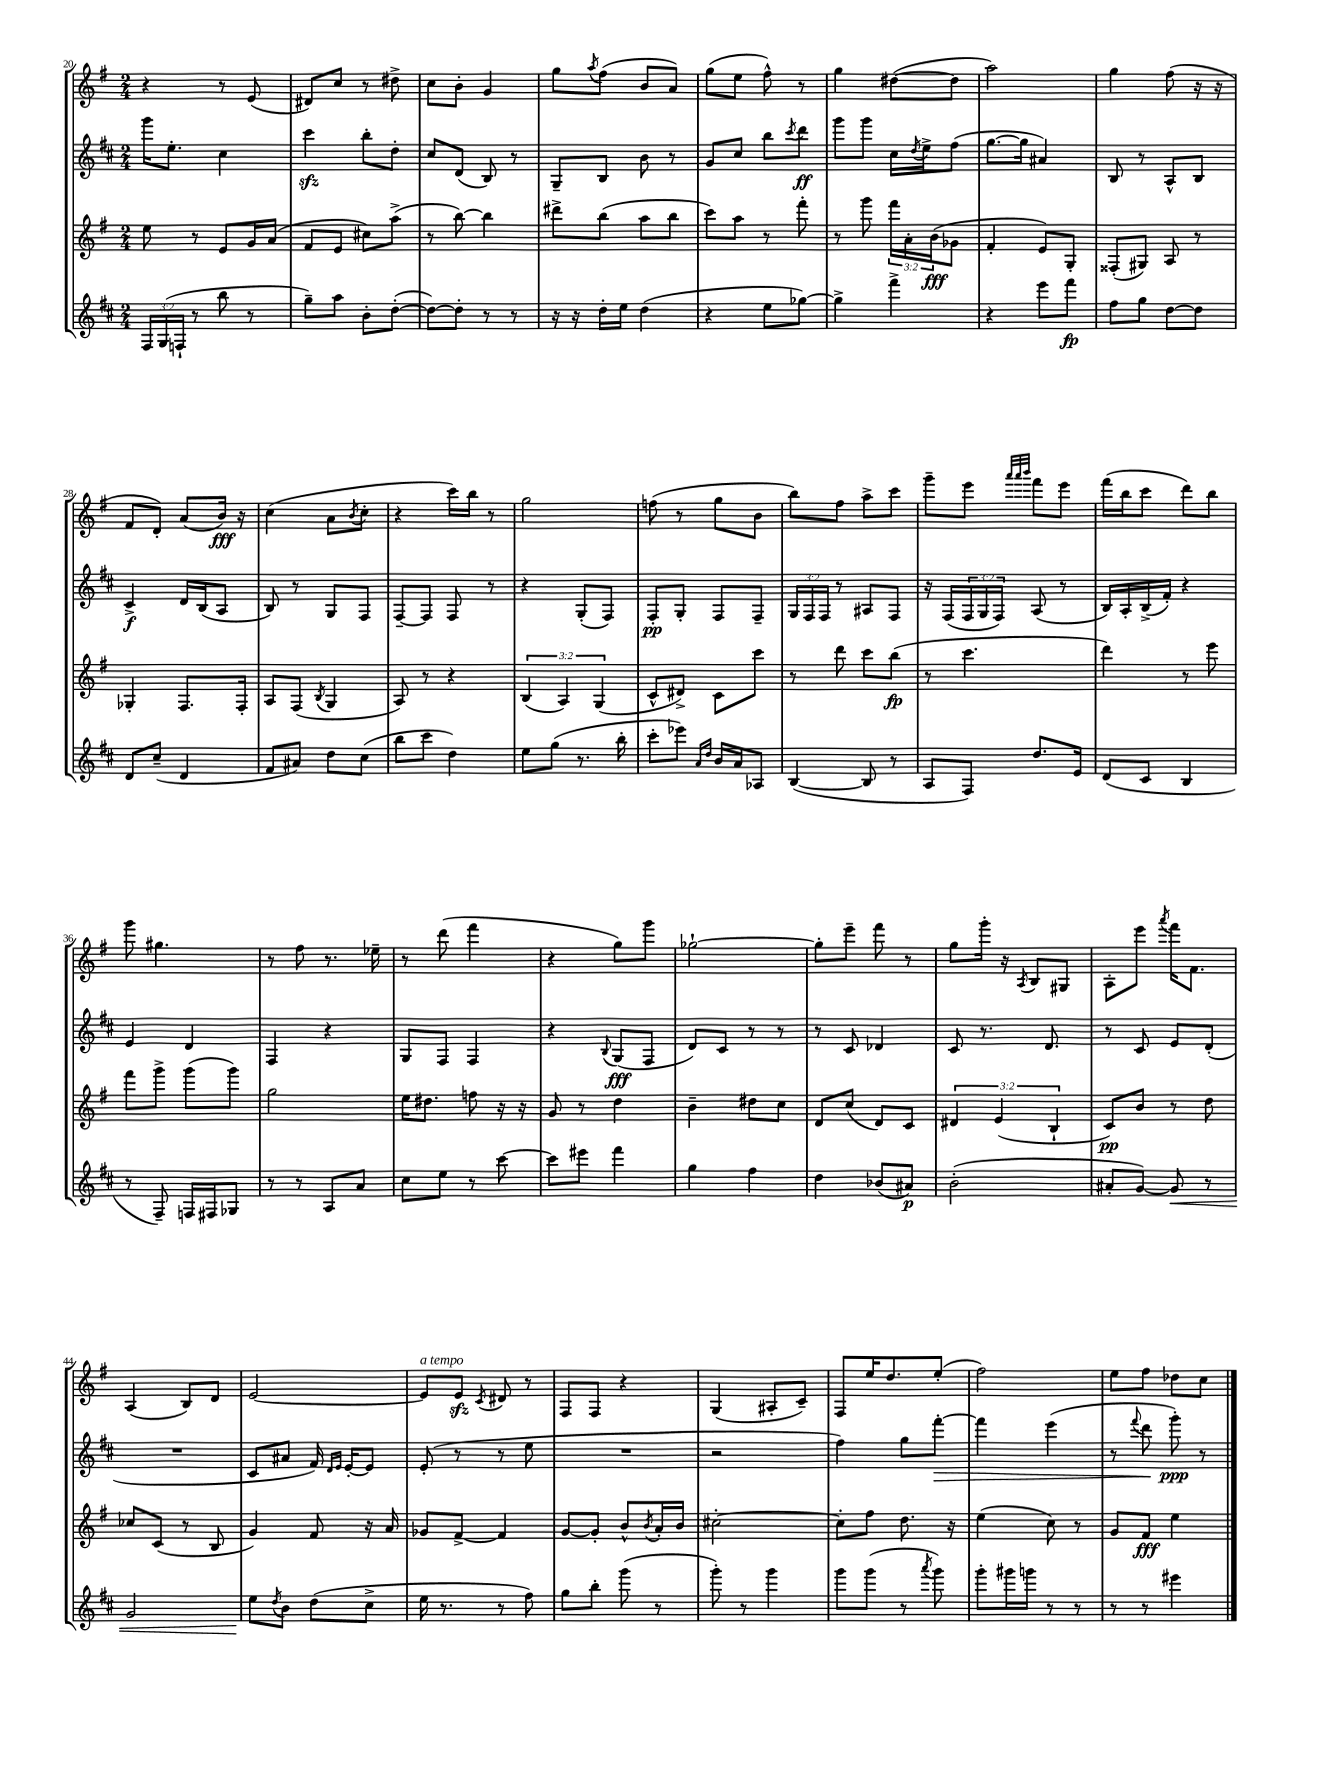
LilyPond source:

<<
\new StaffGroup <<
\new Staff = "s0" {
    \clef treble \key g \major \numericTimeSignature \time 2/4
    r4 r8 e'8( |
    dis'8) c''8 r8 dis''8-> |
    c''8 b'8-. g'4 |
    g''8 \acciaccatura { a''8 } fis''8( b'8 a'8) |
    g''8( e''8 fis''8-^) r8 |
    g''4 dis''8~( dis''8 |
    a''2) |
    g''4 fis''8( r16 r16 |
    fis'8 d'8-.) a'8( b'16\fff) r16 |
    c''4( a'8 \acciaccatura { b'8 } c''8-. |
    r4 c'''16) b''16 r8 |
    g''2 |
    f''8( r8 g''8 b'8 |
    b''8) fis''8 a''8-> c'''8 |
    g'''8-- e'''8 \grace { a'''32 a'''32 b'''32 } fis'''8 e'''8 |
    fis'''16( b''16 c'''8 d'''8) b''8 |
    g'''8 gis''4. |
    r8 fis''8 r8. ees''16-- |
    r8 d'''8( fis'''4 |
    r4 g''8) g'''8 |
    ges''2~-! |
    ges''8-. e'''8-- fis'''8 r8 |
    g''8 g'''16-. r16 \acciaccatura { a8 } b8 gis8 |
    a8-. e'''8 \acciaccatura { a'''8 } fis'''16 fis'8. |
    a4( b8) d'8 |
    e'2~ |
    e'8^\markup { \italic "a tempo" } e'8\sfz \acciaccatura { c'8 } dis'8 r8 |
    fis8 fis8 r4 |
    g4( ais8-. c'8--) |
    fis8 e''16 d''8. e''8-.( |
    fis''2) |
    e''8 fis''8 des''8 c''8 \bar "|." |
}
\new Staff = "s1" {
    \clef treble \key d \major \numericTimeSignature \time 2/4 \override Staff.TupletNumber.text = #tuplet-number::calc-fraction-text
    g'''16 e''8.-. cis''4 |
    cis'''4\sfz b''8-. d''8-. |
    cis''8 d'8( b8) r8 |
    g8-- b8 b'8 r8 |
    g'8 cis''8 b''8 \acciaccatura { cis'''8 } d'''8\ff |
    g'''8 g'''8 cis''16 \acciaccatura { d''8 } e''16-> fis''8( |
    g''8.~ g''16 ais'4) |
    b8 r8 a8-^ b8 |
    cis'4->\f d'16 b16( a8 |
    b8) r8 g8 fis8 |
    fis8~-- fis8 fis8 r8 |
    r4 g8-.( fis8) |
    fis8-.\pp g8-. fis8 fis8-- |
    \tuplet 3/2 { g16 fis16 fis16 } r8 ais8 fis8 |
    r16 fis16( \tuplet 3/2 { fis16 g16 fis16) } a8( r8 |
    b16) a16-. b16->( fis'16-.) r4 |
    e'4 d'4 |
    fis4 r4 |
    g8 fis8 fis4 |
    r4 \appoggiatura { b8 } g8\fff( fis8 |
    d'8) cis'8 r8 r8 |
    r8 cis'8 des'4 |
    cis'8 r8. d'8. |
    r8 cis'8 e'8 d'8-.( |
    R2 |
    cis'8 ais'8 fis'16) \grace { d'16 e'16 } e'16~-. e'8 |
    e'8-.( r8 r8 e''8 |
    R2 |
    r2 |
    fis''4) g''8 fis'''8~-.\> |
    fis'''4 e'''4( |
    r8 \appoggiatura { fis'''8 } d'''8\! g'''8-.\ppp) r8 \bar "|." |
}
\new Staff = "s2" {
    \clef treble \key g \major \numericTimeSignature \time 2/4 \override Staff.TupletNumber.text = #tuplet-number::calc-fraction-text
    e''8 r8 e'8 g'16 a'16( |
    fis'8 e'8 cis''8) a''8->( |
    r8 b''8~) b''4 |
    dis'''8-> b''8( a''8 b''8 |
    c'''8) a''8 r8 fis'''8-. |
    r8 g'''8 \tuplet 3/2 { fis'''16 a'16-. b'16\fff( } ges'8 |
    fis'4-. e'8) g8-. |
    fisis8-.( gis8) a8 r8 |
    ges4-. fis8. fis16-. |
    a8 fis8( \acciaccatura { b8 } g4 |
    a8) r8 r4 |
    \tuplet 3/2 { b4( a4) g4( } |
    c'8-^ dis'8->) c'8 c'''8 |
    r8 d'''8 c'''8 b''8\fp( |
    r8 c'''4. |
    d'''4) r8 e'''8 |
    fis'''8 g'''8-> g'''8( g'''8) |
    g''2 |
    e''16 dis''8. f''8 r16 r16 |
    g'8 r8 d''4 |
    b'4-- dis''8 c''8 |
    d'8 c''8( d'8) c'8 |
    \tuplet 3/2 { dis'4 e'4( b4-! } |
    c'8\pp) b'8 r8 d''8 |
    ces''8 c'8( r8 b8 |
    g'4) fis'8 r16 a'16 |
    ges'8 fis'8~-> fis'4 |
    g'8~ g'8-. b'8-^ \acciaccatura { b'8 } a'16-. b'16 |
    cis''2~-. |
    cis''8-. fis''8 d''8. r16 |
    e''4( c''8) r8 |
    g'8 fis'8\fff e''4 \bar "|." |
}
\new Staff = "s3" {
    \clef treble \key d \major \numericTimeSignature \time 2/4 \override Staff.TupletNumber.text = #tuplet-number::calc-fraction-text
    \tuplet 3/2 { fis16 g16( f16-! } r8 b''8 r8 |
    g''8--) a''8 b'8-. d''8~-.( |
    d''8~) d''8-. r8 r8 |
    r16 r16 d''16-. e''16 d''4( |
    r4 e''8 ges''8~) |
    ges''4-> fis'''4-> |
    r4 e'''8 fis'''8\fp |
    fis''8 g''8 d''8~ d''8 |
    d'8 cis''8--( d'4 |
    fis'8 ais'8) d''8 cis''8( |
    b''8 cis'''8 d''4) |
    e''8 g''8( r8. b''16-. |
    cis'''8-. ees'''8) \grace { a'16 d''16 } b'16 a'16 aes8 |
    b4~( b8 r8 |
    a8 fis8) d''8. e'16 |
    d'8( cis'8 b4 |
    r8 fis8--) f16 fis16 ges8 |
    r8 r8 a8 a'8 |
    cis''8 e''8 r8 cis'''8~ |
    cis'''8 eis'''8 fis'''4 |
    g''4 fis''4 |
    d''4 bes'8( ais'8\p) |
    b'2-.( |
    ais'8-. g'8~) g'8\< r8 |
    g'2 |
    e''8\! \acciaccatura { d''8 } b'8 d''8( cis''8-> |
    e''16 r8. r8 fis''8) |
    g''8 b''8-. g'''8( r8 |
    g'''8-.) r8 g'''4 |
    g'''8 g'''8( r8 \acciaccatura { a'''8 } g'''8) |
    g'''8-. gis'''16 g'''16 r8 r8 |
    r8 r8 eis'''4 \bar "|." |
}
>>
>>
\layout { \context { \Score currentBarNumber = #20 } }
